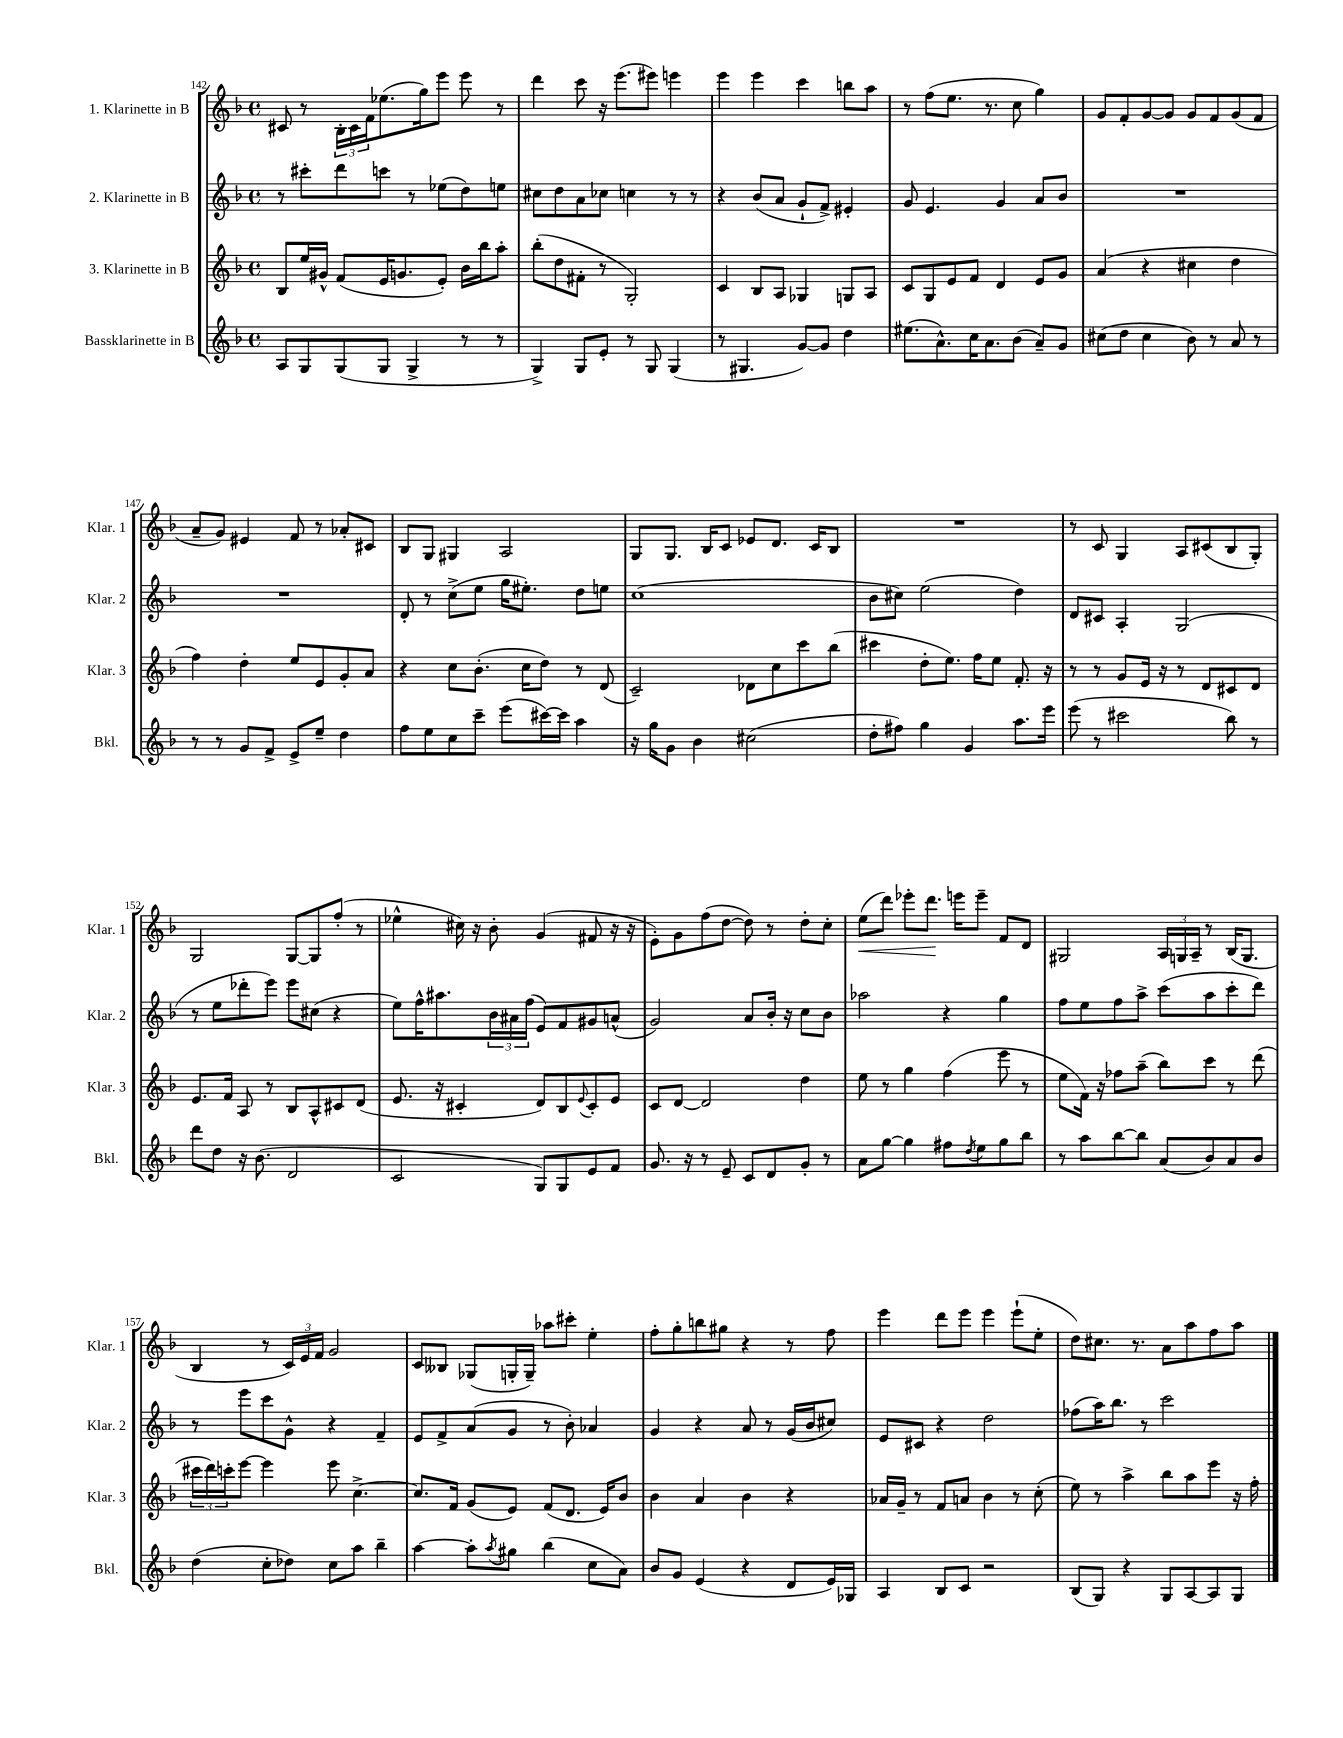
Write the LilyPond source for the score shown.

<<
\new StaffGroup <<
\new Staff = "s0" \with { instrumentName = "1. Klarinette in B" shortInstrumentName = "Klar. 1" } {
    \clef treble \key f \major \defaultTimeSignature \time 4/4
    cis'8 r8 \tuplet 3/2 { bes16-. cis'16 f'16 } ees''8.( g''16) e'''8 e'''8 r8 |
    d'''4 c'''8 r16 e'''8.( eis'''8) e'''4 |
    e'''4 e'''4 c'''4 b''8 a''8 |
    r8 f''8( e''8. r8. c''8 g''4) |
    g'8 f'8-. g'8~ g'8 g'8 f'8 g'8( f'8 |
    a'8-- g'8) eis'4 f'8 r8 aes'8-. cis'8 |
    bes8 g8 gis4 a2 |
    g8 g8. bes16 c'8 ees'8 d'8. c'16 bes8 |
    R1 |
    r8 c'8 g4 a8 cis'8( bes8 g8-.) |
    g2 g8~ g8 f''8-.( r8 |
    ees''4-^ cis''16) r16 bes'8-. g'4( fis'8 r16 r16 |
    e'8-.) g'8 f''8( d''8~ d''8) r8 d''8-. c''8-. |
    e''8\<( d'''8) ees'''8-. d'''8.\! e'''16 e'''8-- f'8 d'8 |
    gis2 \tuplet 3/2 { a16 g16 a16-- } r8 bes16( g8. |
    bes4 r8 \tuplet 3/2 { c'16) e'16 f'16 } g'2 |
    c'8 beses8 ges8( g16-. g16--) aes''8 cis'''8-. e''4-. |
    f''8-. g''8-. b''8 gis''8 r4 r8 f''8 |
    e'''4 d'''8 e'''8 e'''4 e'''8-!( e''8-. |
    d''8) cis''8. r8. a'8 a''8 f''8 a''8 \bar "|." |
}
\new Staff = "s1" \with { instrumentName = "2. Klarinette in B" shortInstrumentName = "Klar. 2" } {
    \clef treble \key f \major \defaultTimeSignature \time 4/4
    r8 cis'''8-. d'''8 c'''8 r8 ees''8( d''8) e''8 |
    cis''8 d''8 a'8 ces''8 c''4 r8 r8 |
    r4 bes'8( a'8 g'8-! f'8->) eis'4-. |
    g'8 e'4. g'4 a'8 bes'8 |
    R1 |
    R1 |
    d'8-. r8 c''8->( e''8 g''16 eis''8.-.) d''8 e''8 |
    c''1( |
    bes'8 cis''8) e''2( d''4) |
    d'8 cis'8 a4-. g2( |
    r8 e''8 des'''8-. e'''8) e'''8 cis''8( r4 |
    e''8) f''16-^ ais''8. \tuplet 3/2 { bes'16 ais'16 f''16( } e'8) f'8 gis'8 a'8-^( |
    g'2) a'8 bes'16-. r16 c''8 bes'8 |
    aes''2 r4 g''4 |
    f''8 e''8 f''8 a''8-> c'''8( a''8 c'''8-. d'''8) |
    r8 e'''8 c'''8 g'8-^ r4 f'4-- |
    e'8 f'8-> a'8( g'8 r8 bes'8-.) aes'4 |
    g'4 r4 a'8 r8 g'16( bes'16 cis''8) |
    e'8 cis'8 r4 d''2 |
    fes''8( a''16) bes''8. r8 c'''2 \bar "|." |
}
\new Staff = "s2" \with { instrumentName = "3. Klarinette in B" shortInstrumentName = "Klar. 3" } {
    \clef treble \key f \major \defaultTimeSignature \time 4/4
    bes8 e''16 gis'16-^ f'8( e'16 g'8. e'8-.) bes'16 bes''16 a''8-. |
    bes''8-.( d''8 fis'8-. r8 g2-.) |
    c'4 bes8 a8 ges4 g8 a8 |
    c'8 g8 e'8 f'8 d'4 e'8 g'8 |
    a'4( r4 cis''4 d''4 |
    f''4) d''4-. e''8 e'8 g'8-. a'8 |
    r4 c''8 bes'8.-.( c''16 d''8) r8 d'8( |
    c'2--) des'8 c''8 c'''8 bes''8( |
    cis'''4 d''8-. e''8.) f''16 e''8 f'8.-. r16 |
    r8 r8 g'8 e'16 r16 r8 d'8 cis'8 d'8 |
    e'8. f'16 a8 r8 bes8 a8-^ cis'8 d'8( |
    e'8. r16 cis'4-. d'8) bes8 \appoggiatura { e'8 } cis'8-. e'8 |
    c'8 d'8~ d'2 d''4 |
    e''8 r8 g''4 f''4( e'''8 r8 |
    e''8 f'16) r16 fes''8 a''8--( bes''8) c'''8 r8 d'''8( |
    \tuplet 3/2 { cis'''16 d'''16) c'''16-. } e'''8~ e'''4 e'''8 c''4.~-> |
    c''8. f'16 g'8( e'8) f'8( d'8. e'16) bes'8 |
    bes'4 a'4 bes'4 r4 |
    aes'16 g'16-- r8 f'8 a'8 bes'4 r8 c''8-.( |
    e''8) r8 a''4-> bes''8 a''8 e'''8 r16 f''16-. \bar "|." |
}
\new Staff = "s3" \with { instrumentName = "Bassklarinette in B" shortInstrumentName = "Bkl." } {
    \clef treble \key f \major \defaultTimeSignature \time 4/4
    a8 g8 g8( g8 g4-> r8 r8 |
    g4->) g8 e'8-. r8 g8 g4( |
    r8 gis4. g'8~) g'8 d''4 |
    eis''8.( a'8.-^) c''16 a'8. bes'8( a'8--) g'8 |
    cis''8( d''8 cis''4 bes'8) r8 a'8 r8 |
    r8 r8 g'8 f'8-> e'8-> e''8-- d''4 |
    f''8 e''8 c''8 c'''8-- e'''8( cis'''16~) cis'''16 a''4 |
    r16 g''16 g'8 bes'4 cis''2( |
    d''8-. fis''8) g''4 g'4 a''8. e'''16 |
    e'''8( r8 cis'''2 bes''8) r8 |
    d'''8 d''8 r16 bes'8.( d'2 |
    c'2 g8) g8 e'8 f'8 |
    g'8. r16 r8 e'8-- c'8 d'8 g'8-. r8 |
    a'8 g''8~ g''4 fis''8 \acciaccatura { d''8 } e''8 g''8 bes''8 |
    r8 a''8 bes''8~ bes''8 a'8( bes'8) a'8 bes'8 |
    d''4( c''8-. des''8) c''8 a''8 bes''4-- |
    a''4~ a''8-. \acciaccatura { a''8 } gis''8 bes''4( c''8 a'8) |
    bes'8 g'8 e'4( r4 d'8 e'16) ges16 |
    a4 bes8 c'8 r2 |
    bes8( g8) r4 g8 a8~ a8 g8 \bar "|." |
}
>>
>>
\layout { \context { \Score currentBarNumber = #142 } }
